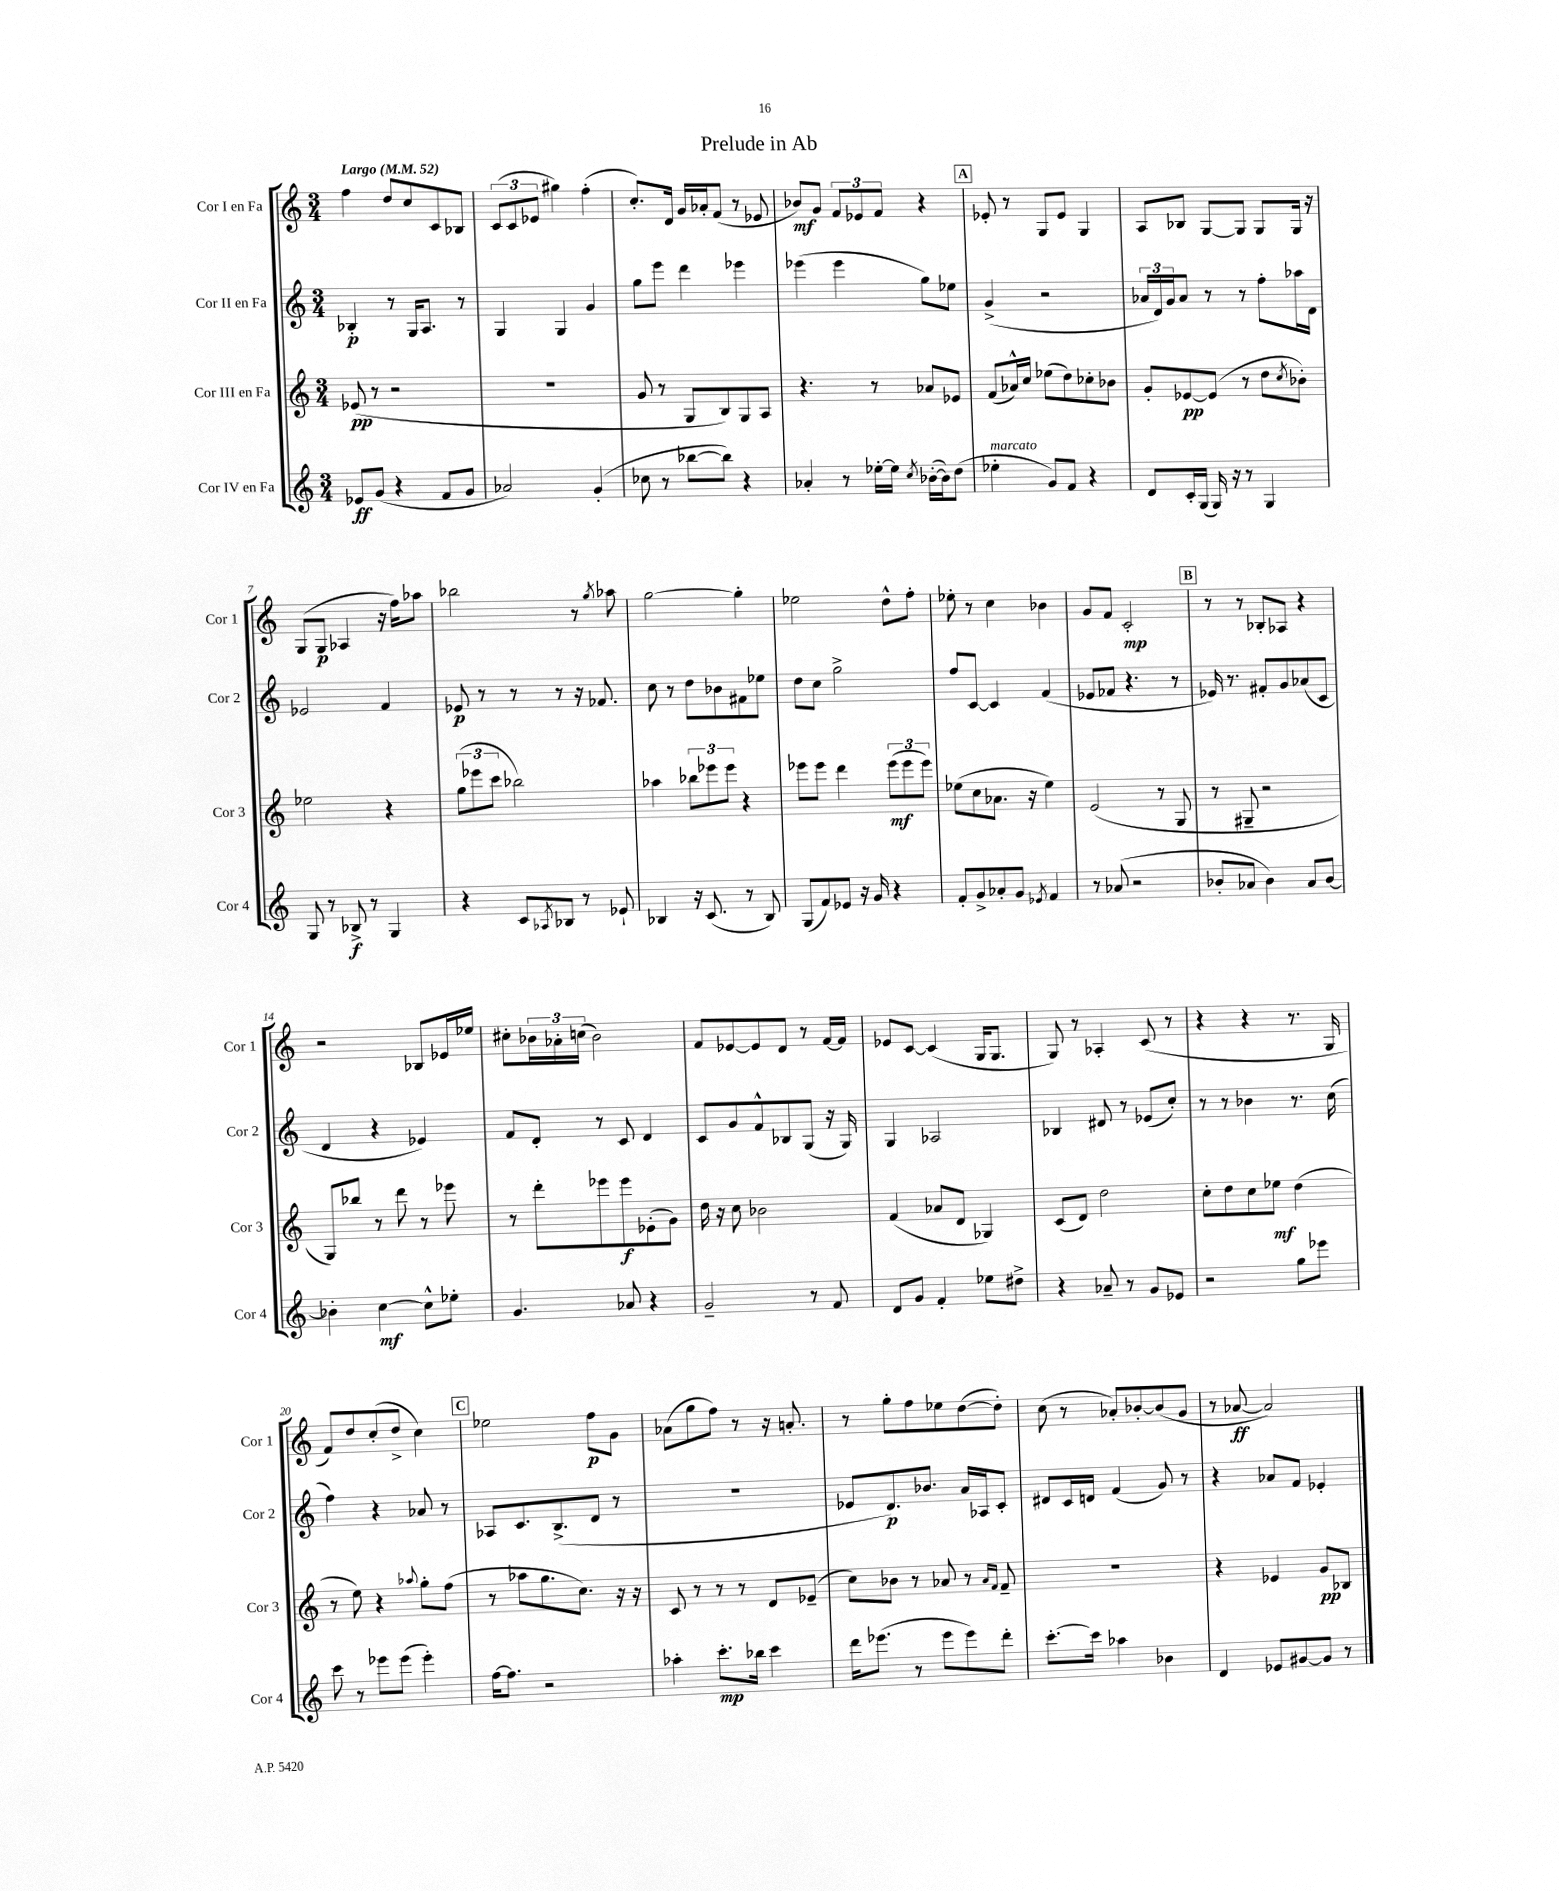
\header { title = "Prelude in Ab" }
<<
\new StaffGroup <<
\new Staff = "s0" \with { instrumentName = "Cor I en Fa" shortInstrumentName = "Cor 1" } {
    \clef treble \key c \major \numericTimeSignature \time 3/4 \tempo "Largo" 4 = 52
    f''4 d''8 c''8 c'8 bes8 |
    \tuplet 3/2 { c'8( c'8 ees'8 } gis''4) f''4-.( |
    c''8.-.) d'16 g'16 aes'16-. f'8( r8 ees'8 |
    bes'8\mf) g'8 \tuplet 3/2 { f'8 ees'8 f'8 } r4 |
    \mark \markup { \box "A" } ees'8-. r8 g8 ees'8 g4 |
    a8 bes8 g8~ g8 g8 g16 r16 |
    g8( g8\p aes4 r16 f''16) aes''8 |
    bes''2 r8 \acciaccatura { g''8 } aes''8 |
    g''2~ g''4-. |
    ees''2 d''8-^ f''8-. |
    ees''8-. r8 c''4 bes'4 |
    g'8 f'8 c'2-.\mp |
    \mark \markup { \box "B" } r8 r8 bes8-. aes8 r4 |
    r2 bes8 ees'16 ees''16 |
    cis''8-. \tuplet 3/2 { bes'16 aes'16-. c''16( } bes'2) |
    f'8 ees'8~ ees'8 d'8 r8 f'16~ f'16 |
    ees'8 c'8~ c'4( g16 g8. |
    g8) r8 aes4-. c'8( r8 |
    r4 r4 r8. g16 |
    f'8) d''8 c''8-.( d''8-> c''4) |
    \mark \markup { \box "C" } ees''2 f''8\p g'8 |
    aes'8( g''8 f''8) r8 r16 a'8.-. |
    r8 g''8-. f''8 ees''8 d''8~( d''8-.) |
    c''8( r8 aes'8-.) bes'8~-. bes'8( g'8 |
    r8 aes'8~\ff aes'2) \bar "|." |
}
\new Staff = "s1" \with { instrumentName = "Cor II en Fa" shortInstrumentName = "Cor 2" } {
    \clef treble \key c \major \numericTimeSignature \time 3/4
    bes4-.\p r8 g16 a8. r8 |
    g4 g4 g'4 |
    g''8 e'''8 d'''4 ees'''4 |
    ees'''4( ees'''4 g''8) ees''8 |
    \mark \markup { \box "A" } g'4->( r2 |
    \tuplet 3/2 { aes'16 d'16) g'16 } aes'8 r8 r8 f''8-. aes''16 d'16 |
    ees'2 f'4 |
    ees'8\p r8 r8 r8 r16 fes'8. |
    c''8 r8 d''8 bes'8 fis'8 ees''8 |
    d''8 c''8 g''2-> |
    f''8 c'8~ c'4 f'4( |
    ees'8 fes'8 r4. r8 |
    \mark \markup { \box "B" } ees'16) r8. fis'8-. g'8 aes'8( c'8 |
    d'4 r4 ees'4) |
    f'8 d'8-. r8 c'8 d'4 |
    c'8 g'8 f'8-^ bes8 g8( r16 g16) |
    g4 aes2 |
    bes4 dis'8 r8 ees'8( c''8-.) |
    r8 r8 bes'4 r8. c''16( |
    f''4) r4 aes'8 r8 |
    \mark \markup { \box "C" } aes8 c'8. b8.->( d'8 r8 |
    r2. |
    ees'8 d'8.\p) bes'8. a'16 aes16 c'8-. |
    dis'8 c'16 d'16 f'4( g'8) r8 |
    r4 aes'8 f'8 ees'4-. \bar "|." |
}
\new Staff = "s2" \with { instrumentName = "Cor III en Fa" shortInstrumentName = "Cor 3" } {
    \clef treble \key c \major \numericTimeSignature \time 3/4
    ees'8\pp( r8 r2 |
    R2. |
    g'8 r8 g8 b8) g8 a8 |
    r4. r8 aes'8 ees'8 |
    \mark \markup { \box "A" } f'8( aes'16-^) c''16 ees''8( d''8) ces''8-. bes'8 |
    g'8-. ees'8~\pp ees'8( r8 d''8 \acciaccatura { c''8 } bes'8-.) |
    ees''2 r4 |
    \tuplet 3/2 { g''8( ees'''8 c'''8 } bes''2) |
    aes''4 \tuplet 3/2 { bes''8 ees'''8 ees'''8 } r4 |
    ees'''8 ees'''8 d'''4 \tuplet 3/2 { ees'''8\mf( ees'''8 ees'''8) } |
    ees''8( c''8 aes'8. r16 ees''4) |
    e'2( r8 g8 |
    \mark \markup { \box "B" } r8 gis8-- r2 |
    g8) bes''8 r8 d'''8 r8 ees'''8 |
    r8 d'''8-. ees'''8 ees'''8\f ees'8-.( g'8) |
    d''16 r16 c''8 bes'2 |
    f'4( aes'8 d'8 ges4) |
    c'8( d'8) d''2 |
    c''8-. d''8 c''8 ees''8\mf d''4( |
    r8 e''8) r4 \appoggiatura { aes''8 } g''8-. f''8( |
    \mark \markup { \box "C" } r8 aes''8 g''8. c''8.) r16 r16 |
    c'8 r8 r8 r8 d'8 ees'8--( |
    c''8) bes'8 r8 aes'8 r8 \grace { aes'16 f'16 } f'8-- |
    R2. |
    r4 ees'4 g'8\pp bes8 \bar "|." |
}
\new Staff = "s3" \with { instrumentName = "Cor IV en Fa" shortInstrumentName = "Cor 4" } {
    \clef treble \key c \major \numericTimeSignature \time 3/4
    ees'8\ff g'8( r4 f'8 g'8 |
    aes'2) g'4-.( |
    ces''8 r8 bes''8~ bes''8) r4 |
    aes'4-. r8 ees''16~-. ees''16 \acciaccatura { c''8 } bes'16~-.( bes'16) d''8( |
    \mark \markup { \box "A" } ees''4-.^\markup { \italic "marcato" } g'8) f'8 r4 |
    d'8 c'16-. g16( g16) r16 r8 g4 |
    g8 r8 bes8->\f r8 g4 |
    r4 c'8 \acciaccatura { aes8 } bes8 r8 ees'8-! |
    bes4 r16 c'8.( r8 bes8) |
    g8( f'8) ees'8 r16 g'16 r4 |
    f'8-. g'8-> aes'8-. g'8 \acciaccatura { ees'8 } f'4 |
    r8 aes'8( r2 |
    \mark \markup { \box "B" } bes'8-. aes'8 bes'4) aes'8 bes'8~ |
    bes'4-. c''4~\mf c''8-^ ees''8-. |
    g'4. aes'8 r4 |
    g'2-- r8 f'8 |
    d'8 g'8 f'4-. ees''8 dis''8-> |
    r4 aes'8-- r8 g'8 ees'8 |
    r2 g''8 ees'''8 |
    c'''8 r8 ees'''8 ees'''8( ees'''4-.) |
    \mark \markup { \box "C" } f''16~ f''8. r2 |
    aes''4-. c'''8.-.\mp bes''16 c'''4 |
    d'''16 ees'''8.( r8 ees'''8 ees'''8) d'''8-. |
    c'''8.~-. c'''16 aes''4 bes'4 |
    d'4 ees'8 gis'8~ gis'8 r8 \bar "|." |
}
>>
>>
